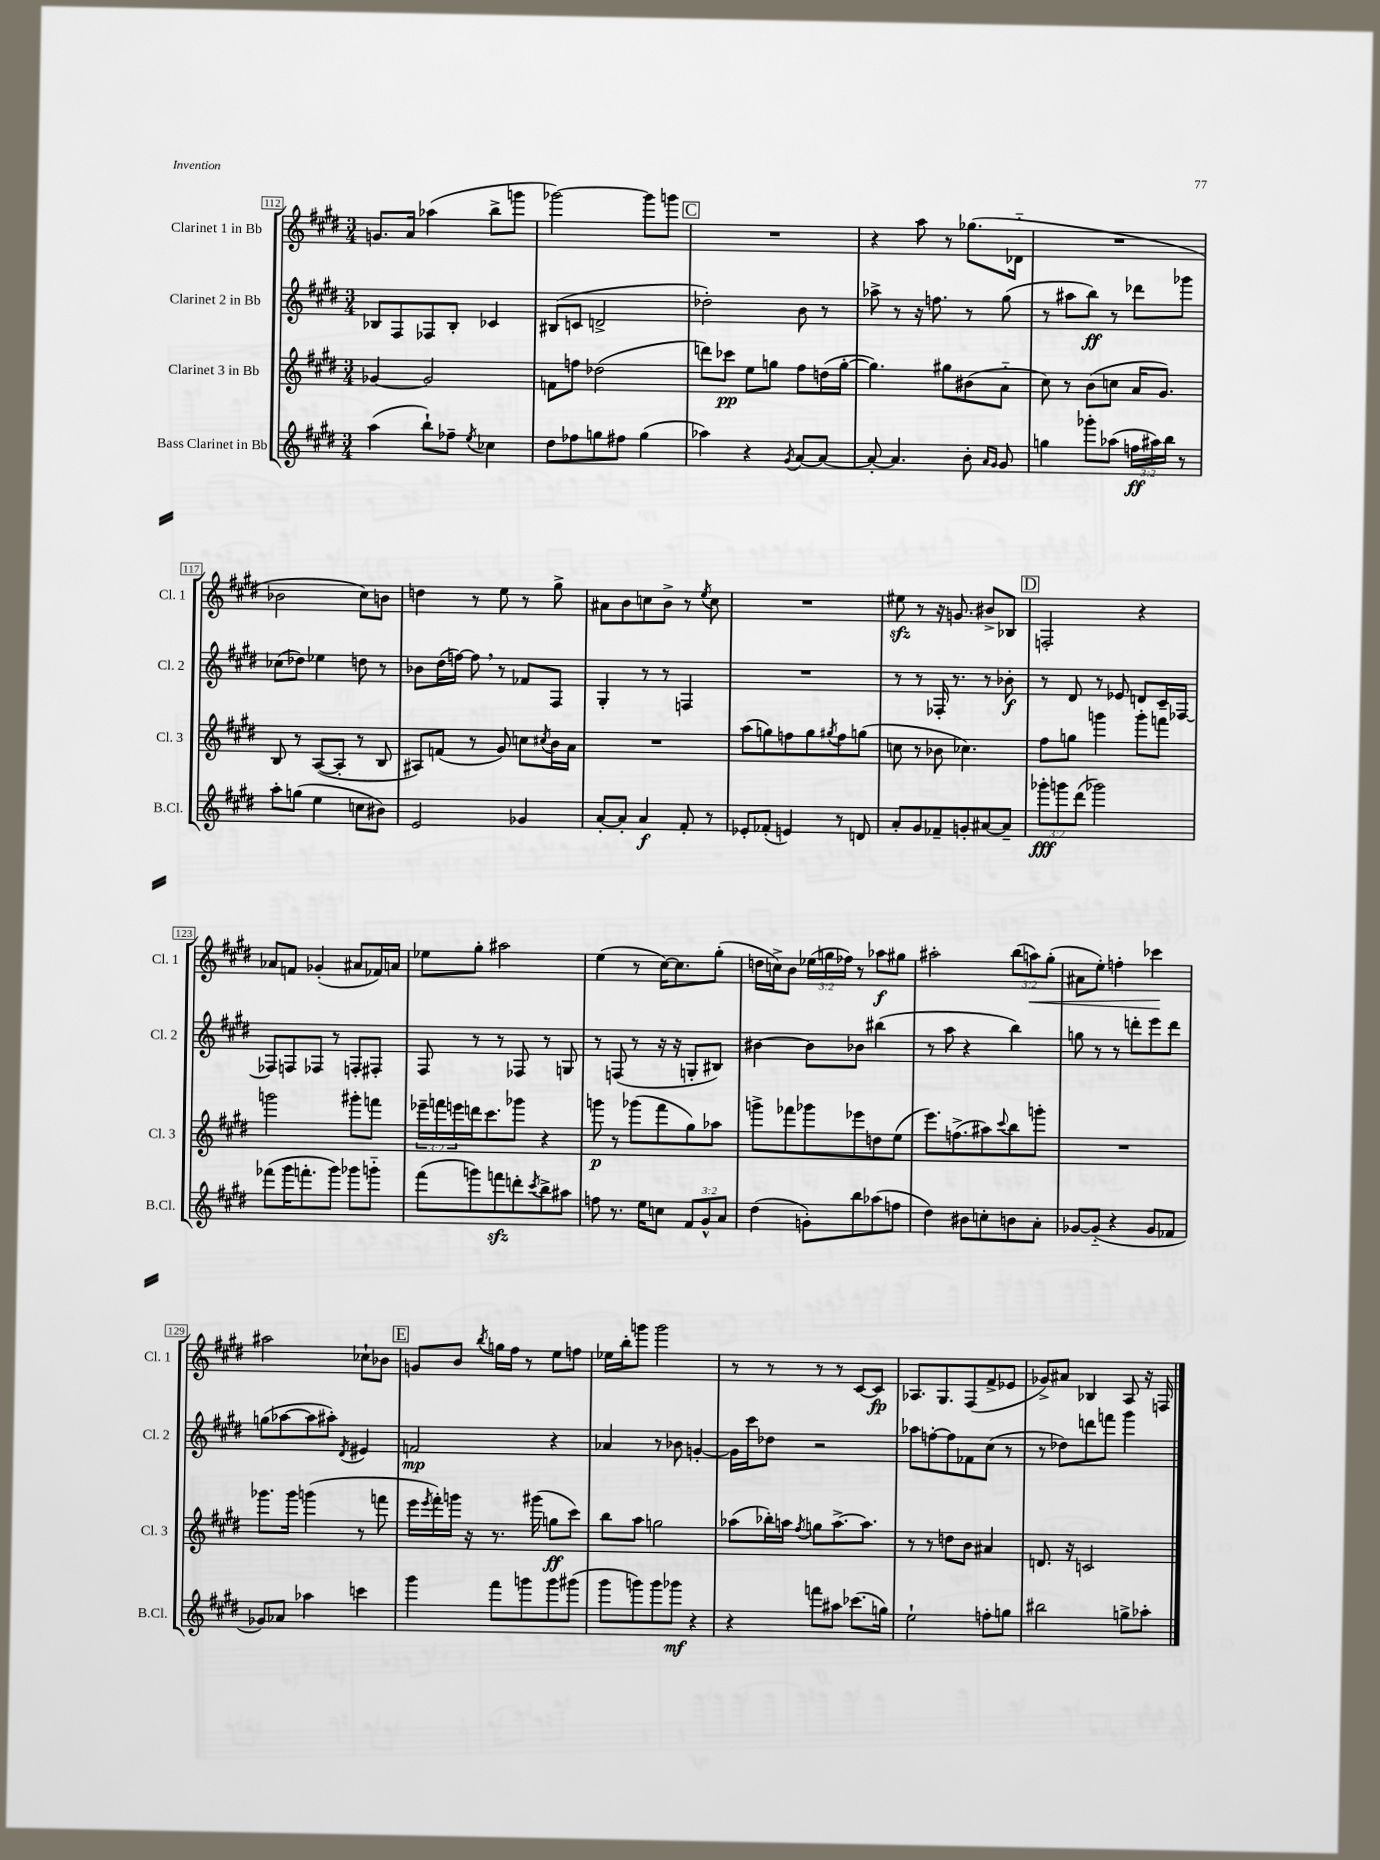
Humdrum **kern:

**kern	**dynam	**kern	**dynam	**kern	**dynam	**kern	**dynam
*part4	*part4	*part3	*part3	*part2	*part2	*part1	*part1
*staff4	*staff4	*staff3	*staff3	*staff2	*staff2	*staff1	*staff1
*I"Bass Clarinet in Bb	*	*I"Clarinet 3 in Bb	*	*I"Clarinet 2 in Bb	*	*I"Clarinet 1 in Bb	*
*I'B.Cl.	*	*I'Cl. 3	*	*I'Cl. 2	*	*I'Cl. 1	*
*clefG2	*	*clefG2	*	*clefG2	*	*clefG2	*
*k[f#c#g#d#]	*	*k[f#c#g#d#]	*	*k[f#c#g#d#]	*	*k[f#c#g#d#]	*
*M3/4	*	*M3/4	*	*M3/4	*	*M3/4	*
=112	=112	=112	=112	=112	=112	=112	=112
(4aa\	.	[4g-X/	.	8B-X/L	.	8.gn/L	.
.	.	.	.	8F#/	.	.	.
.	.	.	.	.	.	16a/Jk	.
8bb`\L)	.	2g-/]	.	8F-X/	.	(4aa-X\	.
8ff-X~\J	.	.	.	8B-'/J	.	.	.
8qee/	.	.	.	.	.	.	.
4cc-X\	.	.	.	4c-X/	.	8bb^\L	.
.	.	.	.	.	.	8gggn\J	.
=113	=113	=113	=113	=113	=113	=113	=113
8dd#\L	.	8fn\L	.	(8B#X/L	.	[2ggg-X\)	.
8ff-X\	.	8ffn\J	.	8cn/J	.	.	.
8ggn\	.	(2dd-X\	.	2dn^/	.	.	.
8ff#X\J	.	.	.	.	.	.	.
(4gg\	.	.	.	.	.	8ggg-\L]	.
.	.	.	.	.	.	8gggn\J	.
!!LO:REH:place=s1:t=C
=114	=114	=114	=114	=114	=114	=114	=114
4aa-X\)	.	8dddn\L)	.	2dd-X'\)	.	2.r	.
.	.	8ccc-X\J	pp	.	.	.	.
4r	.	8ee\L	.	.	.	.	.
.	.	8ggn\J	.	.	.	.	.
8qg#/	.	.	.	.	.	.	.
[8a/L	.	8ff#\L	.	8b\	.	.	.
8a/J_	.	(16ddn\L	.	8r	.	.	.
.	.	[16gg'\JJ	.	.	.	.	.
=115	=115	=115	=115	=115	=115	=115	=115
8a'/_	.	4.gg\])	.	8aa-X^\	.	4r	.
4.a/]	.	.	.	8r	.	.	.
.	.	.	.	16r	.	8aa\	.
.	.	.	.	8.ffn\	.	.	.
.	.	8gg#X\L	.	.	.	8r	.
8b'\	.	(8b#X\	.	8r	.	(8.gg-X\L	.
16qqa/LL	.	.	.	.	.	.	.
16qqg#/JJ	.	.	.	.	.	.	.
8g#/	.	8a\J	.	(8gg#\	.	.	.
.	.	.	.	.	.	16d-X\Jk	.
=116	=116	=116	=116	=116	=116	=116	=116
4ggn\	.	8cc#\)	.	8r	.	2.r	.
.	.	8r	.	8aa#X\L	.	.	.
8ggg-X'\L	.	(8b\L	.	8bb\J)	ff	.	.
(8aa-X\J	.	8ccn\J	.	8r	.	.	.
24ffn\LL	ff	16a/KL	.	8ddd-X\L	.	.	.
24aa#X\)	.	.	.	.	.	.	.
.	.	8.g#/J)	.	.	.	.	.
24bb\JJ	.	.	.	.	.	.	.
8r	.	.	.	8ggg-X\J	.	.	.
!!LO:LB:g=z
=117	=117	=117	=117	=117	=117	=117	=117
8aa'\L	.	8B/	.	(8cc-X\L	.	2b-X\	.
(8ggn\J	.	8r	.	8dd-X\J)	.	.	.
4ee\	.	([8A/L	.	4ee-X\	.	.	.
.	.	8A'/J]	.	.	.	.	.
8ccn\L	.	8r	.	8ddn\	.	8cc#\L)	.
8b#X\J)	.	8B/	.	8r	.	8bn\J	.
=118	=118	=118	=118	=118	=118	=118	=118
2e/	.	8A#X/L)	.	8b-X\L	.	4ddn\	.
.	.	(8fn/J	.	(16dd#\L	.	.	.
.	.	.	.	[16ffn\JJ)	.	.	.
.	.	8r	.	8ff,\]	.	8r	.
.	.	8g#/)	.	8r	.	8ee\	.
4g-X/	.	8ccn\L	.	8f-X/L	.	8r	.
.	.	8qcc#X/	.	.	.	.	.
.	.	16b\L	.	8F#/J	.	8gg#^\	.
.	.	16a\JJ	.	.	.	.	.
=119	=119	=119	=119	=119	=119	=119	=119
[8a'/L	.	2.r	.	4G#'/	.	8a#X\L	.
8a'/J]	.	.	.	.	.	8b\	.
4a/	f	.	.	8r	.	8ccn\	.
.	.	.	.	8r	.	8b^\J	.
8f#'/	.	.	.	4Fn/	.	8r	.
.	.	.	.	.	.	8qee/	.
8r	.	.	.	.	.	8cc\	.
=120	=120	=120	=120	=120	=120	=120	=120
8e-X'/L	.	(8aa\L	.	2.r	.	2.r	.
(8f-X'/J	.	8ggn\)	.	.	.	.	.
4en/)	.	8ffn\	.	.	.	.	.
.	.	8gg\	.	.	.	.	.
.	.	8qgg#X/	.	.	.	.	.
8r	.	8ff\	.	.	.	.	.
8dn/	.	(8ggn\J	.	.	.	.	.
=121	=121	=121	=121	=121	=121	=121	=121
8a'/L	.	8ccn\	.	8r	.	8ee#Xzz\	.
8g#/	.	8r	.	8r	.	8r	.
8f-X~/	.	8b-X\	.	16F-X'/	.	16r	.
.	.	.	.	8.r	.	8.gn/	.
8gn'/	.	4.cc-X\)	.	.	.	.	.
[8a#X/	.	.	.	8r	.	8b#X^/L	.
8a#~/J]	.	.	.	8b-X'\	f	8B-X/J	.
!!LO:REH:place=s1:t=D
=122	=122	=122	=122	=122	=122	=122	=122
12ggg-X'\L	fff	8ff#\L	.	8r	.	2Fn'/	.
12gggn\	.	.	.	.	.	.	.
.	.	8ggn\J	.	8d#/	.	.	.
(12ddd#\J	.	.	.	.	.	.	.
2ggg-X\)	.	4gggn\	.	8r	.	.	.
.	.	.	.	8e-X/	.	.	.
.	.	8ggg'\L	.	8dn/L	.	4r	.
.	.	8fffn\J	.	16c#~/L	.	.	.
.	.	.	.	[16F-X/JJ	.	.	.
!!LO:LB:g=z
=123	=123	=123	=123	=123	=123	=123	=123
(8fff-X\L	.	2gggn\	.	8F-X/L]	.	8a-X/L	.
16ggg#\K	.	.	.	8Fn/	.	8fn/J	.
8.fffn'\	.	.	.	.	.	.	.
.	.	.	.	8F-X/J	.	(4g-X'/	.
8ggg#\J)	.	.	.	8r	.	.	.
8ggg-X\L	.	8ggg#X'\L	.	8Fn'/L	.	8a#X/L	.
8gggn\J	.	8fffn\J	.	8F#X'/J	.	16f-X/L)	.
.	.	.	.	.	.	16an/JJ	.
=124	=124	=124	=124	=124	=124	=124	=124
(8fff#\L	.	24eee-X~\LL	.	8F#/	.	8ee-X\L	.
.	.	24fffn\	.	.	.	.	.
.	.	24eeen\	.	.	.	.	.
8gggn\)	.	16dddn\J	.	8r	.	8gg#'\J	.
.	.	8.ccc#\	.	.	.	.	.
8fffnzz\	.	.	.	8r	.	2aa#X\	.
8dddn'\	.	8ggg-X\J	.	8F-X/	.	.	.
8qccc#/	.	.	.	.	.	.	.
8bb^\	.	4r	.	8r	.	.	.
8aa#X\J	.	.	.	8Gn/	.	.	.
=125	=125	=125	=125	=125	=125	=125	=125
8ffn\	.	8gggn\	p	8r	.	(4ee\	.
8.r	.	8r	.	(8Fn/	.	.	.
.	.	(8ggg-X\L	.	8r	.	8r	.
16ee\KL	.	.	.	.	.	.	.
8ccn\J	.	8fff#\	.	16r	.	[16cc#\KL)	.
.	.	.	.	16r	.	8.cc#\]	.
12f#/L	.	8gg#\)	.	8Gn'/L	.	.	.
12g#^^/	.	.	.	.	.	.	.
.	.	8aa-X\J	.	8B#X/J)	.	(8gg#'\J	.
12a/J	.	.	.	.	.	.	.
=126	=126	=126	=126	=126	=126	=126	=126
(4dd#\	.	8gggn^\L	.	[4b#X\	.	16ddn\LL	.
.	.	.	.	.	.	16ccn^\J)	.
.	.	8fff-X\	.	.	.	8b\J	.
8gn'\L)	.	8ggg-X\	.	8b#\L]	.	(24ee-X\LL	.
.	.	.	.	.	.	24ggn\	.
.	.	.	.	.	.	24ff-X\JJ)	.
8bb\	.	8eee-X\	.	8b-X\J	.	8r	.
(8aa-X\	.	8ddn\	.	(4bb#X\	.	8aa-X\L	f
8ffn\J	.	(8ee\J	.	.	.	8gg#X\J	.
=127	=127	=127	=127	=127	=127	=127	=127
4dd#\)	.	8.eee\L)	.	8r	.	2aa#X'\	.
.	.	.	.	8aa\	.	.	.
.	.	(8.ffn^\	.	.	.	.	.
8b#X\L	.	.	.	4r	.	.	.
8ccn'\	.	8aa#X\)	.	.	.	.	.
.	.	8qqccc#/	.	.	.	.	.
8bn\	.	8bb\	.	4bb\)	.	(12bb\L	.
!	!	!	!	!	!	!	!LO:HP:b
.	.	.	.	.	.	12aan\)	<
8a'\J	.	8gggn'\J	.	.	.	.	.
.	.	.	.	.	.	(12gg#'\J	.
=128	=128	=128	=128	=128	=128	=128	=128
[8g-X/L	.	2.r	.	8ggn\	.	8a#X\L	.
(8g-/J]	.	.	.	8r	.	8ee'\J)	.
4r	.	.	.	8r	.	4ffn'\	.
.	.	.	.	8dddn'\L	.	.	.
8g-/L	.	.	.	8eee\	.	4ccc-X\	.
8f-X/J	.	.	.	8ddd\J	.	.	.
.	.	.	.	.	.	.	[
!!LO:LB:g=z
=129	=129	=129	=129	=129	=129	=129	=129
8g-X/L)	.	8.ggg-X\L	.	(8ggn\L	.	2aa#X\	.
8a-X/J	.	.	.	[8aa-X\	.	.	.
.	.	16ggg-\Jk	.	.	.	.	.
4aa-X\	.	(4gggn\	.	8aa-\]	.	.	.
.	.	.	.	8aa#X'\J)	.	.	.
.	.	.	.	8qd#/	.	.	.
4cccn\	.	8r	.	4e#X/	.	8cc-X`\L	.
.	.	8fffn\	.	.	.	8b-X\J	.
!!LO:REH:place=s1:t=E
=130	=130	=130	=130	=130	=130	=130	=130
4ggg#\	.	16eee\LL	.	2fn/	mp	8gn/L	.
.	.	8qeee/	.	.	.	.	.
.	.	16fff#'\)	.	.	.	.	.
.	.	16gggn\JJ	.	.	.	8b/J	.
.	.	16r	.	.	.	.	.
.	.	.	.	.	.	8qbb/	.
8fff#\L	.	8.r	.	.	.	16ggn\LL	.
.	.	.	.	.	.	16ff#\JJ	.
8gggn\	.	.	.	.	.	8r	.
.	.	(16ggg#X\	.	.	.	.	.
8ggg\	.	8ggn\L	ff	4r	.	8ee\L	.
(8ggg#X\J	.	8ccc#\J)	.	.	.	8ffn\J	.
=131	=131	=131	=131	=131	=131	=131	=131
8ggg#\L	.	8bb\L	.	4a-X/	.	16ee-X\LL	.
.	.	.	.	.	.	16bb'\J	.
8gggn\)	.	8aa\J	.	.	.	8gggn\J	.
8ggg\	.	2ggn\	.	8r	.	2ggg\	.
8ggg-X\J	mf	.	.	8b-X\	.	.	.
4r	.	.	.	[4gn'/	.	.	.
=132	=132	=132	=132	=132	=132	=132	=132
4r	.	(8aa-X\L	.	16g\LL]	.	8r	.
.	.	.	.	16ccc#\J	.	.	.
.	.	16bb-X'\L)	.	8dd-X\J	.	8r	.
.	.	16aan\JJ	.	.	.	.	.
.	.	8qff#/	.	.	.	.	.
8fffn\L	.	8ggn\L	.	2r	.	8r	.
8aa#X\J	.	[8.aa^\	.	.	.	8r	.
(8.ccc-X\L	.	.	.	.	.	[8c#/L	.
.	.	8.aa\J]	.	.	.	.	.
.	.	.	.	.	.	8c#/J]	fp
16ggn\Jk)	.	.	.	.	.	.	.
=133	=133	=133	=133	=133	=133	=133	=133
2ee`\	.	8r	.	8aa-X\L	.	8.A-X/L	.
.	.	8r	.	[8ffn'\	.	.	.
.	.	.	.	.	.	8.G#/	.
.	.	8ddn\L	.	8ff\]	.	.	.
.	.	8b\J	.	8f-X\	.	(8F#/	.
8ffn'\L	.	4a#X/	.	(8cc#\J	.	8f#^/	.
8ggn\J	.	.	.	8r	.	8e-X/J	.
=134	=134	=134	=134	=134	=134	=134	=134
2bb#X\	.	8.dn/	.	8r	.	8g-X^/L)	.
.	.	.	.	8dd-X\L)	.	8a#X/J	.
.	.	16r	.	.	.	.	.
.	.	2cn/	.	8dddn\	.	4B-X/	.
.	.	.	.	8fffn\J	.	.	.
8ggn^\L	.	.	.	4ggg#\	.	8A/	.
8aa-X'\J	.	.	.	.	.	16r	.
.	.	.	.	.	.	16Fn/	.
==	==	==	==	==	==	==	==
*-	*-	*-	*-	*-	*-	*-	*-
